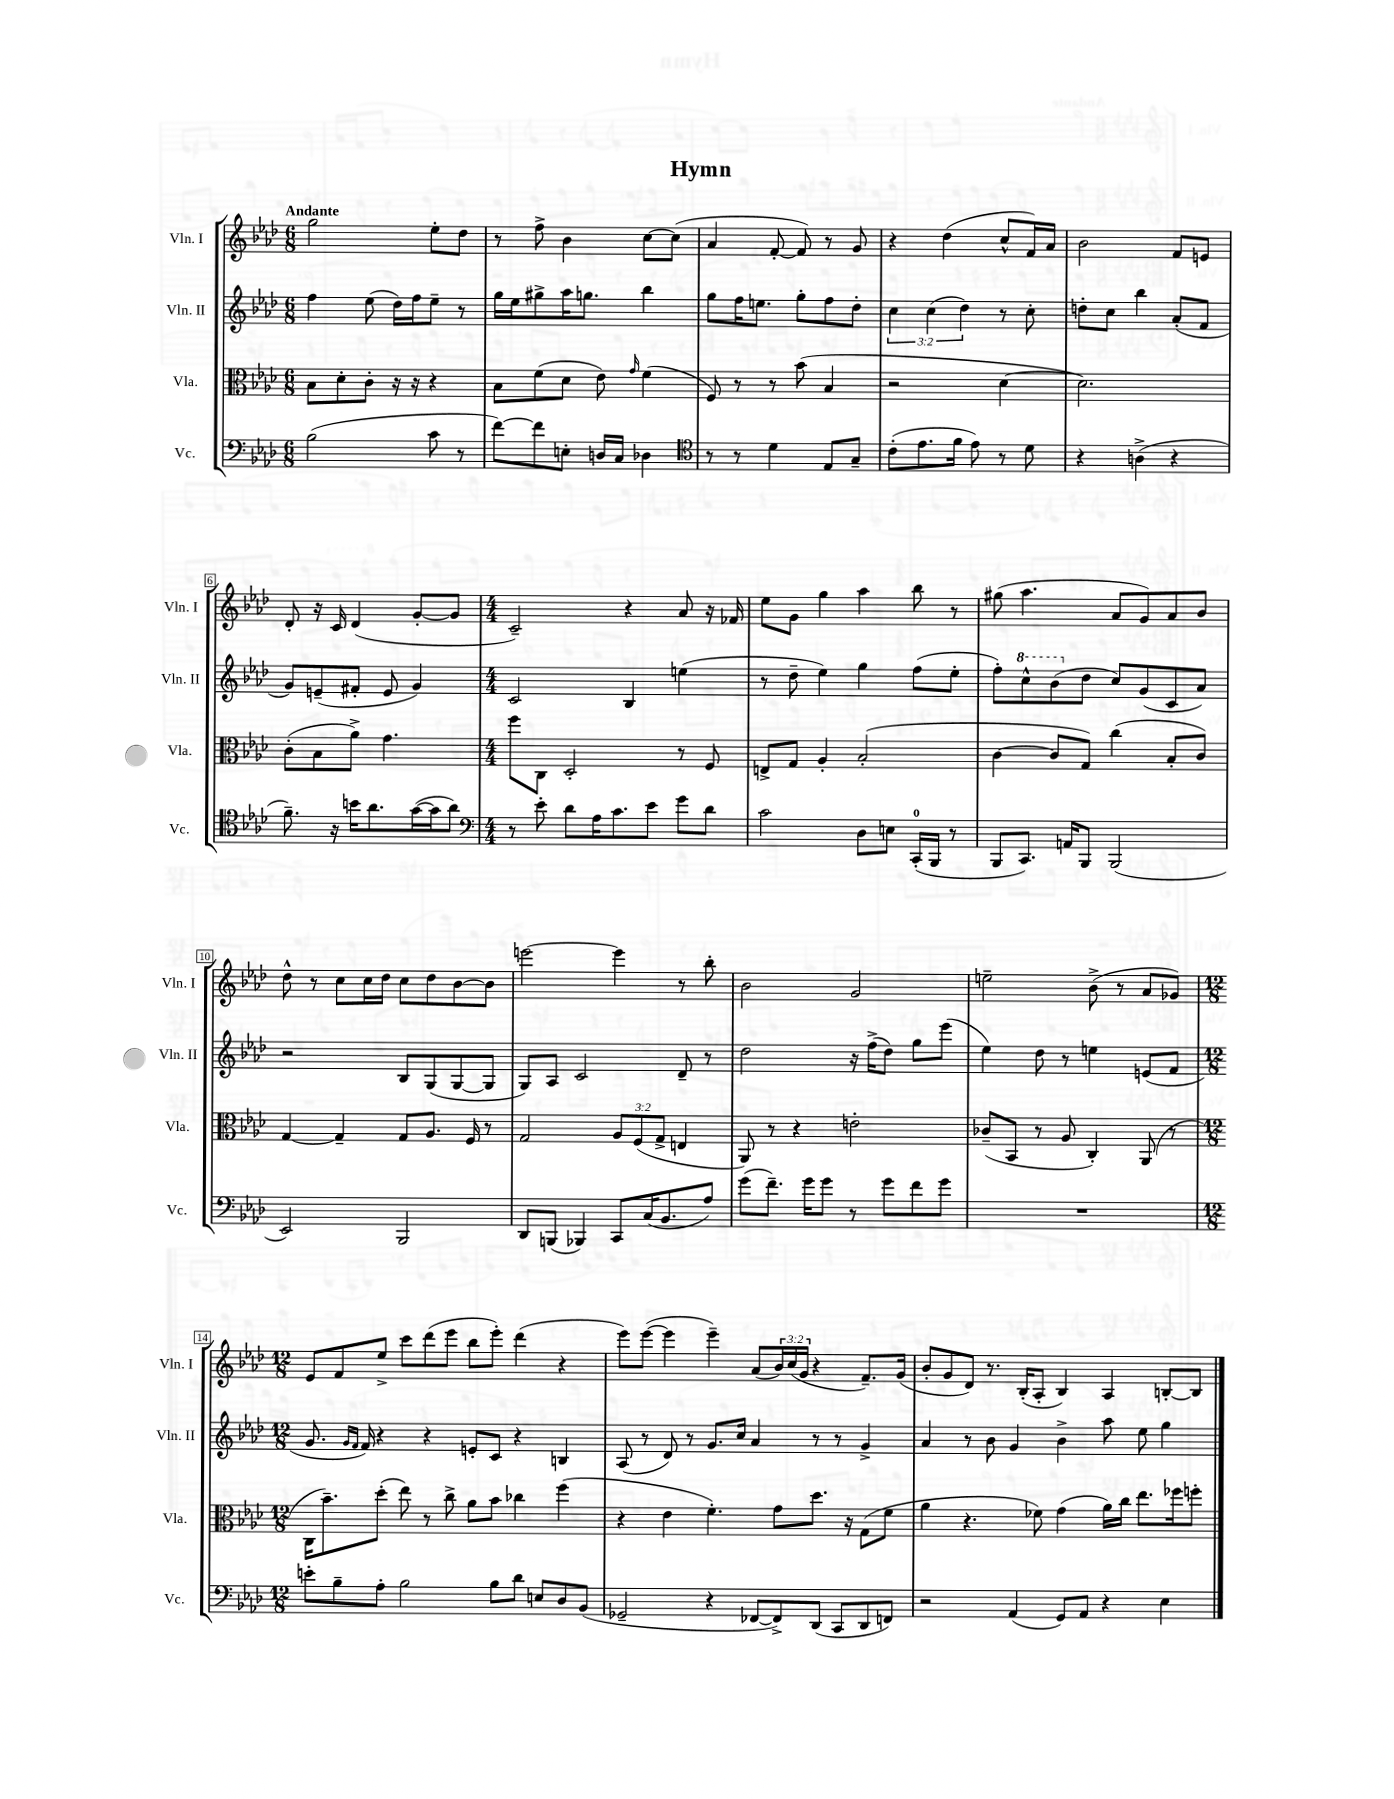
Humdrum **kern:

**kern	**kern	**kern	**kern
*staff4	*staff3	*staff2	*staff1
*clefF4	*clefC3	*clefG2	*clefG2
*k[b-e-a-d-]	*k[b-e-a-d-]	*k[b-e-a-d-]	*k[b-e-a-d-]
*M6/8	*M6/8	*M6/8	*M6/8
(2B-	8B-	4ff	2gg
.	8d-'	.	.
.	8c'	(8ee-	.
.	16r	16dd-)	.
.	16r	16ff	.
8c	4r	8ee-~	8ee-'
8r	.	8r	8dd-
=	=	=	=
[8f)	8B-	16gg	8r
.	.	16ee-	.
8f]	(8f	8gg#^	8ff^
8E'	8d-	16aa-	4b-
.	.	8.gg	.
16D	8e-)	.	.
16C	.	.	.
.	16qqg	.	.
4D-	(4f	4bb-	[8cc
.	.	.	(8cc]
=	=	=	=
*clefC4	*	*	*
8r	8F)	8gg	4a-
8r	8r	16ff	.
.	.	8.ee	.
4d-	8r	.	[8f'
.	(8b-	8gg'	8f])
8E-	4B-	8ff	8r
8G~	.	8dd-'	8g
=	=	=	=
(8c'	2r	6cc	4r
8.e-	.	.	.
.	.	(6cc	.
.	.	.	(4dd-
16f	.	.	.
.	.	6dd-)	.
8e-)	.	.	.
8r	[4d-	8r	8cc^^
8d-	.	8cc'	16f)
.	.	.	16a-
=	=	=	=
4r	2.d-])	8dd'	2b-
.	.	8cc	.
(4A^	.	4bb-	.
4r	.	(8a-'	8f
.	.	8f	8e
=	=	=	=
8.f~)	(8c'	8g)	8d-'
.	8B-	(8e~	16r
16r	.	.	16c
16b	8a-^)	8f#'	(4d-
8.a-	.	.	.
.	4.g	8e	.
([16g	.	4g)	[8g'
16g]	.	.	.
8a-)	.	.	8g]
=	=	=	=
*clefF4	*	*	*
*M4/4	*M4/4	*M4/4	*M4/4
8r	8ff	2c	2c~)
8e-'	8C	.	.
8d-	2D-'	.	.
16A-	.	.	.
8.c	.	.	.
.	.	4B-	4r
8e-	.	.	.
8g	8r	(4ee	8a-
8d-	8F	.	16r
.	.	.	16f-
=	=	=	=
2c	8E^	8r	8ee-
.	8G	8dd-~	8g
.	4A-'	4ee-)	4gg
8D-	(2B-'	4gg	4aa-
8E	.	.	.
(16CC'	.	(8ff	8bb-
16BBB-	.	.	.
8r	.	8ee-'	8r
=	=	=	=
8BBB-	[4c	8ff')	(8gg#
8.CC)	.	8ccc^^	4.aa-
.	8c]	(8bb-	.
16AA	.	.	.
8BBB-	8G)	8dd-	.
(2BBB-	(4cc	8cc)	8a-
.	.	(8g	8g)
.	8B-'	8c	8a-
.	8c)	8a-)	8b-
=	=	=	=
2EE-)	[4G	2r	8dd-^^
.	.	.	8r
.	4G~]	.	8cc
.	.	.	16cc
.	.	.	16dd-
2BBB-	8G	8B-	8cc
.	8.A-	(8G	8dd-
.	.	[8G	[8b-
.	16F	.	.
.	8r	8G]	8b-]
=	=	=	=
8DD-	2G	8G)	[2eee
(8BBB	.	8A-	.
4BBB-)	.	2c	.
8CC	12A-	.	4eee]
.	(12F	.	.
(16C	.	.	.
.	12G^	.	.
8.BB-	.	.	.
.	4E	8d-~	8r
8A-)	.	8r	8bb-'
=	=	=	=
(8g	8AA-)	2dd-	2b-
8.f~)	8r	.	.
.	4r	.	.
16g	.	.	.
8g	.	.	.
8r	2e'	16r	2g
.	.	(16ff^	.
8g	.	8dd-)	.
8f	.	8gg	.
8g	.	(8eee-	.
=	=	=	=
1r	(8c-~	4ee-)	2ee~
.	8BB-	.	.
.	8r	8dd-	.
.	8A-	8r	.
.	4C')	4ee	(8b-^
.	.	.	8r
.	(8AA-	(8e	8a-
.	8r	8f	8g-)
=	=	=	=
*M12/8	*M12/8	*M12/8	*M12/8
8e'	16C	8.g	8e-
.	8.b-~)	.	.
8B-~	.	.	8f
.	.	16qqg	.
.	.	16qqf	.
.	.	16f)	.
8A-'	(8dd-'	4r	8ee-^
2B-	8ee-)	.	8ccc
.	8r	4r	(8ddd-
.	8cc^	.	8eee-
.	8a-	8e'	8bb-
8B-	8b-	8c	8eee-')
8d-	4cc-	4r	(4ddd-
8E	.	.	.
8D-	(4ff	4B	4r
(8BB-	.	.	.
=	=	=	=
2GG-~	4r	(8A-	8eee-)
.	.	8r	([8eee-
.	4e-	8d-)	4eee-]
.	.	8r	.
4r	4.f')	8.g	4eee-~)
.	.	16cc	.
[8FF-	.	4a-	(8a-
8FF-^])	8g	.	24b-)
.	.	.	(24cc
.	.	.	24g
(8DD-	8.dd-	8r	4r
8CC	.	8r	.
.	16r	.	.
8DD-	(8G	4g^	8.f~)
8FF)	8f	.	.
.	.	.	(16g
=	=	=	=
2r	4a-	4a-	8b-'
.	.	.	8g
.	4.r	8r	8d-)
.	.	8b-	8.r
(4AA-	.	4g	.
.	.	.	(16B-'
.	8f-)	.	8A-'
8GG)	(4g	4b-^	4B-)
8AA-	.	.	.
4r	16a-)	8aa-	4A-
.	16cc	.	.
.	8.ee-	8ee-	.
4E-	.	4gg	[8B'
.	16ff-	.	.
.	8ff'	.	8B]
==	==	==	==
*-	*-	*-	*-
